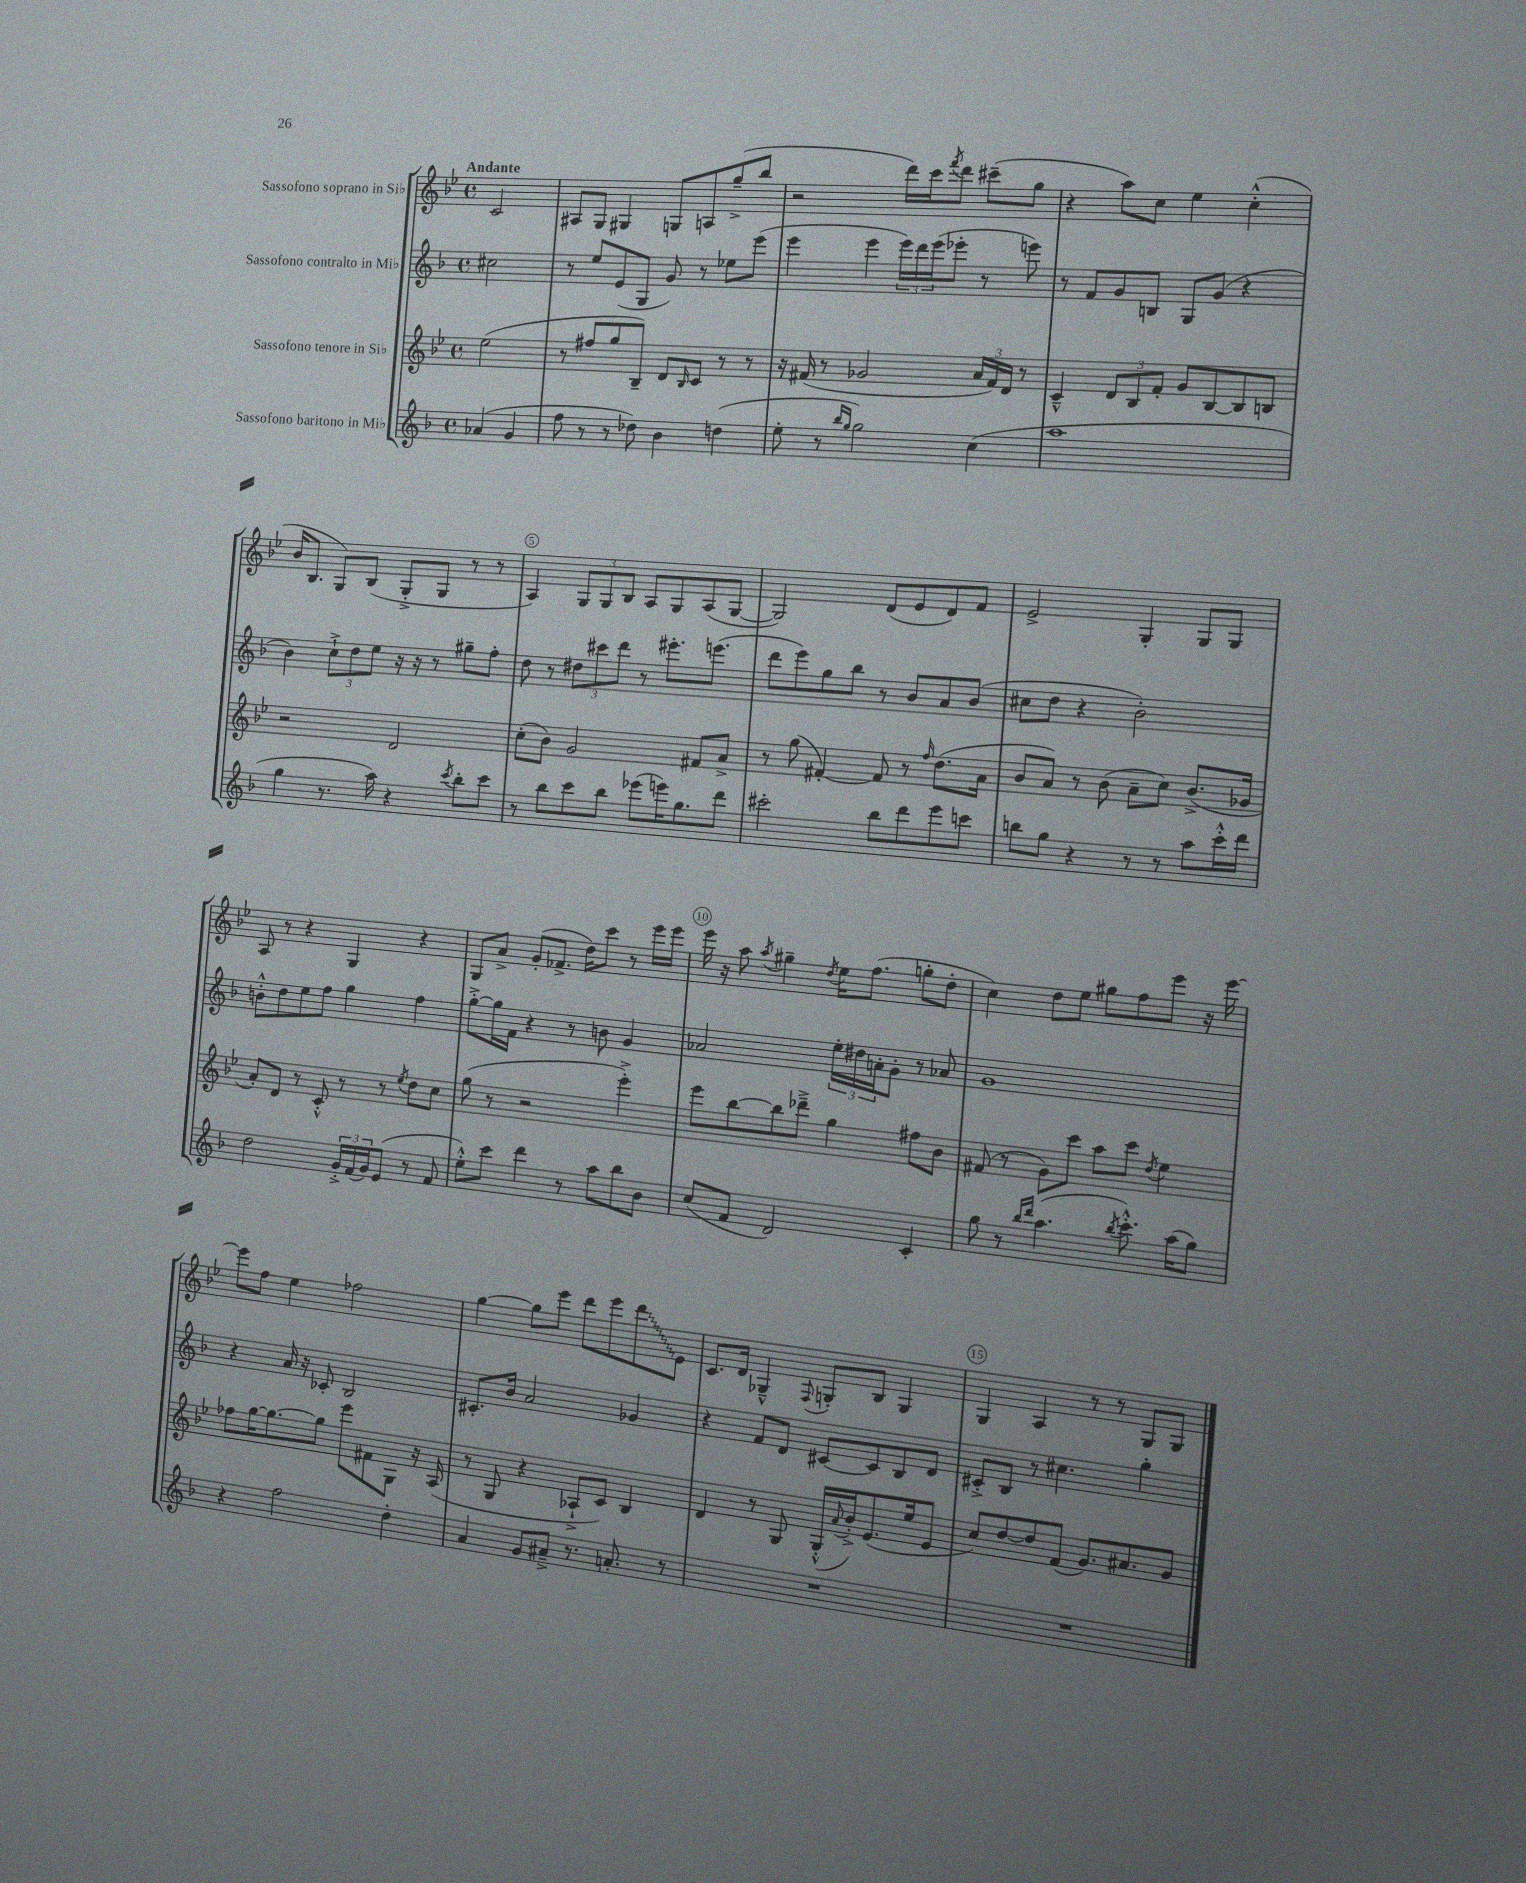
<<
\new StaffGroup <<
\new Staff = "s0" \with { instrumentName = "Sassofono soprano in Sib" } {
    \clef treble \key bes \major \defaultTimeSignature \time 4/4 \partial 2 \tempo "Andante"
    c'2 |
    ais8 g8 gis4 g8 a8 g''8--->( bes''8 |
    r2 d'''16) c'''16 \acciaccatura { f'''8 } d'''8 cis'''8--( g''8 |
    r4 a''8) c''8 ees''4 c''4-.-^( |
    bes'16 bes8. g8) bes8( g8-.-> g8 r8 r8 |
    a4) \tuplet 3/2 { g8 g8 bes8 } a8 g8 a8( g8~ |
    g2) d'8( ees'8 d'8) f'8 |
    ees'2-> g4-. g8 g8 |
    a8 r8 r4 g4 r4 |
    g8 a'8-> g'8-.( fes'8.-> d''16) c'''8 r8 ees'''16 ees'''16 |
    ees'''16 r16 a''8 \acciaccatura { a''8 } gis''4-- \acciaccatura { d''8 } ees''16 f''8.( g''8-. d''8-. |
    c''4) d''8 ees''8 gis''8 f''8 ees'''8 r16 ees'''16~ |
    ees'''8 f''8 ees''4 fes''2 |
    g''4~ g''8 ees'''8 d'''8 ees'''8 \once \override Glissando.style = #'zigzag d'''8\glissando ees'8 |
    c'8. d'16 ges4---^ \appoggiatura { f8 } g8-. bes8 g4 |
    g4 a4 r8 r8 g8 g8 \bar "|." |
}
\new Staff = "s1" \with { instrumentName = "Sassofono contralto in Mib" } {
    \clef treble \key f \major \defaultTimeSignature \time 4/4 \partial 2
    cis''2 |
    r8 e''8 e'8( g8 g'8) r8 ees''8 e'''8( |
    e'''4 e'''4 \tuplet 3/2 { e'''16) d'''16 e'''16( } ees'''8-. r8 e'''8) |
    r8 f'8 g'8 b8 g8 g'8( r4 |
    bes'4) \tuplet 3/2 { c''8-!-> d''8 e''8 } r16 r16 r8 gis''8-- f''8-. |
    d''8 r8 \tuplet 3/2 { dis''8 cis'''8 d'''8 } r8 eis'''8.-. e'''8.( |
    d'''8 e'''8) g''8 bes''8 r8 bes'8 a'8 bes'8( |
    cis''8 d''8 r4 bes'2-.) |
    b'8-.-^ d''8 e''8 f''8 g''4 f''4 |
    g''8~-.-> g''16 f'16 r4 r8 b'8 g'4 |
    aes'2 \tuplet 3/2 { e''16-. dis''16 a'16-. } g'8-. r8 aes'8 |
    g'1 |
    r4 a'16 r16 ces'8-. bes2 |
    cis'8.-. bes'16 a'2 ges'4 |
    r4 f'8 d'8 cis'8~ cis'8 bes8 d'8 |
    cis'8-.-> bes8 r8 cis''4. g''4-. \bar "|." |
}
\new Staff = "s2" \with { instrumentName = "Sassofono tenore in Sib" } {
    \clef treble \key bes \major \defaultTimeSignature \time 4/4 \partial 2
    ees''2( |
    r8 fis''8 g''8 bes8--) d'8 \grace { bes16 } c'8 r8 r8 |
    r16 fis'16( r8 ges'2 \tuplet 3/2 { a'16 fis'16) d'16 } r8 |
    c'4---^ \tuplet 3/2 { d'8 bes8 f'8-. } g'8 bes8~ bes8 b8 |
    r2 d'2 |
    c''8-.( bes'8) g'2 fis'8 a'8-> |
    r8 g''8( fis'4~-.) fis'8 r8 \grace { f''16 } d''8.( a'16 |
    bes'8 a'8) r8 bes'8( a'8-- c''8) bes'8.->( ges'16 |
    a'8-.) d'8 r8 c'8-.-^ r8 r8 \acciaccatura { ees''8 } d''8 c''8 |
    g''8( r8 r2 ees'''4-.->) |
    ees'''8 bes''8~ bes''8 des'''8---> g''4 fis''8 bes'8 |
    fis'8( r8 g'8) c'''8 a''8 c'''8 \acciaccatura { d''8 } ees''4 |
    fes''8 g''16~ g''8.~ g''8 ees'''8 fis'8 g8 r16 a16( |
    r8 g8 r4 aes8-!-> c'8) bes4 |
    d'4 r8 g8 g16-.-^( \appoggiatura { a'8 } bes'16-.->) ees'8.( ees''16 ees'8 |
    c''8) d''8~ d''8 f'8( g'8.) ais'8. g'8 \bar "|." |
}
\new Staff = "s3" \with { instrumentName = "Sassofono baritono in Mib" } {
    \clef treble \key f \major \defaultTimeSignature \time 4/4 \partial 2
    aes'4( g'4 |
    f''8 r8 r8 des''8) bes'4 d''4( |
    e''8-. r8 \grace { bes''16 g''16 } g''2) c''4( |
    a''1 |
    g''4 r8. a''16) r4 \acciaccatura { c'''8 } bes''8-. c'''8 |
    r8 bes''8 c'''8 bes''8 ees'''8( e'''16) g''8. d'''8 |
    cis'''2-. bes''8 d'''8 e'''8 c'''8 |
    b''8 g''8 r4 r8 r8 a''8 c'''16-.-^ d'''16 |
    d''2 \tuplet 3/2 { g'16-.-> f'16( g'16) } e'8( r8 f'8 |
    e''8-.-^) c'''8 d'''4 r8 a''8 bes''8 bes'8 |
    c''8( f'8 d'2) c'4-. |
    g''8 r8 \grace { bes''16 d'''16 } a''4.( \acciaccatura { bes''8 } c'''8.-.-^) a''16( g''8) |
    r4 f''2 d''4-. |
    a'4 g'8 ais'8---> r8. a'8.-. r8 |
    R1 |
    R1 \bar "|." |
}
>>
>>
\layout { \context { \Score \override BarNumber.break-visibility = ##(#f #t #t) barNumberVisibility = #(every-nth-bar-number-visible 5) \override BarNumber.stencil = #(make-stencil-circler 0.1 0.3 ly:text-interface::print) } }
